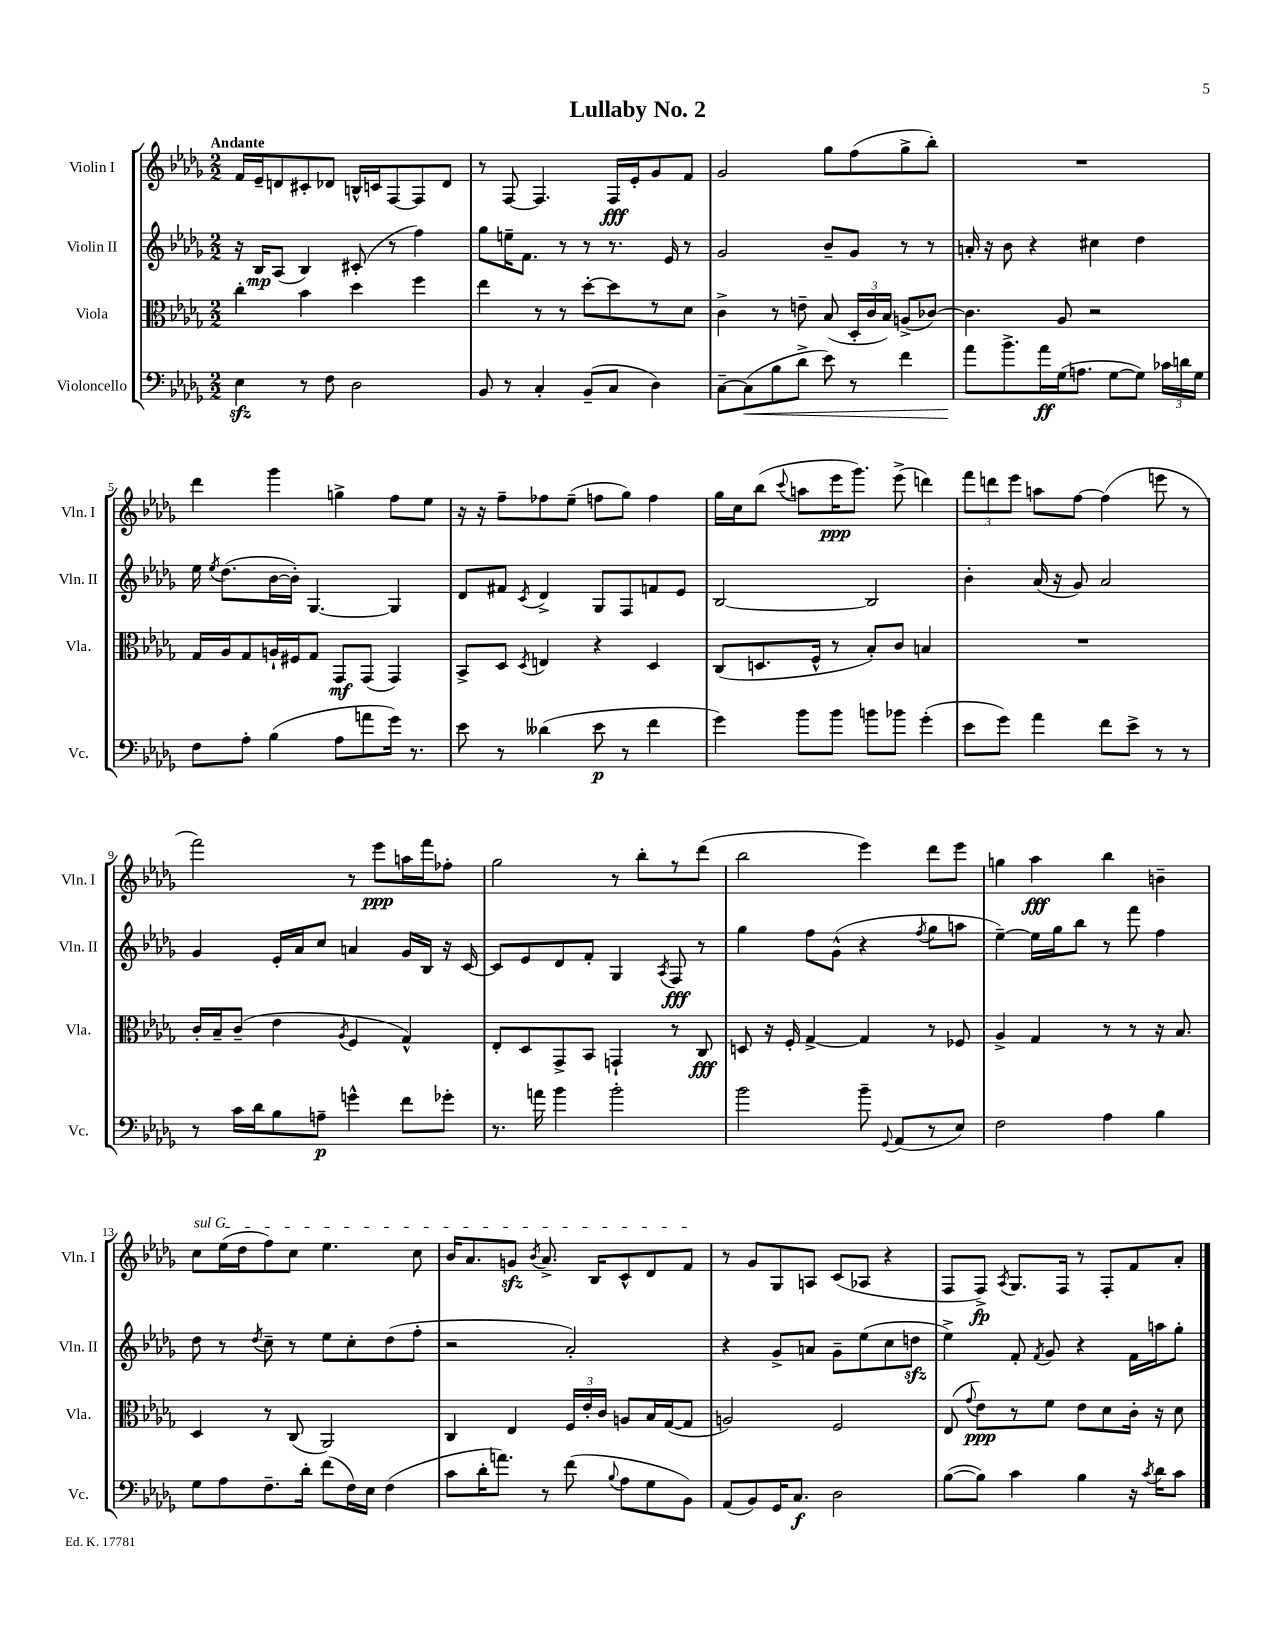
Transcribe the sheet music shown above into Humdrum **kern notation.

**kern	**kern	**kern	**kern
*staff4	*staff3	*staff2	*staff1
*clefF4	*clefC3	*clefG2	*clefG2
*k[b-e-a-d-g-]	*k[b-e-a-d-g-]	*k[b-e-a-d-g-]	*k[b-e-a-d-g-]
*M2/2	*M2/2	*M2/2	*M2/2
4E-	4cc'	16r	16f
.	.	16B-	16e-~
.	.	(8A-	8d
8r	4b-	4B-)	8c#'
8F	.	.	8d-
2D-	4dd-	(8c#'	16B^^
.	.	.	16c
.	.	8r	[8F
.	4ff	4ff)	8F]
.	.	.	8d-
=	=	=	=
8BB-	4ee-	8gg-	8r
8r	.	16ee~	[8F
.	.	8.f	.
4C'	8r	.	4.F]
.	8r	8r	.
(8BB-~	[8dd-'	8r	.
8C	8dd-]	8.r	16F
.	.	.	16e-'
4D-)	8r	.	8g-
.	.	16e-	.
.	8d-	8r	8f
=	=	=	=
[8C~	4c^	2g-	2g-
(8C]	.	.	.
8B-	8r	.	.
8d-^	8e~	.	.
8e-)	(8B-	8b-~	8gg-
8r	24D-'	8g-	(8ff
.	24c	.	.
.	24B-)	.	.
4f	(8A^	8r	8gg-^
.	[8c-)	8r	8bb-')
=	=	=	=
8a-	4.c-]	16a'	1r
.	.	16r	.
8.b-^	.	8b-	.
.	.	4r	.
16a-	.	.	.
(16G-	8A-	.	.
8.A	.	.	.
.	2r	4cc#	.
[8G-	.	.	.
8G-])	.	4dd-	.
24c-	.	.	.
24d	.	.	.
24G-	.	.	.
=	=	=	=
8F	16G-	16ee-	4ddd-
.	.	8qee-	.
.	16A-	(8.dd-	.
8A-'	8G-	.	.
(4B-	16A`	[16b-	4ggg-
.	16F#	16b-'])	.
.	8G-	[4.G-	.
8A-	8GG-	.	4gg^
8a	(8GG-	.	.
16g-)	4GG-)	4G-]	8ff
8.r	.	.	.
.	.	.	8ee-
=	=	=	=
8e-	8BB-^	8d-	16r
.	.	.	16r
8r	8D-	8f#	8ff~
.	8qD-	8qc	.
(4d--	4E	4d-^	8ff-
.	.	.	(8ee-~
8e-	4r	8G-	8ff
8r	.	8F	8gg-)
4f	4D-	8f	4ff
.	.	8e-	.
=	=	=	=
4g-)	(8C	[2B-	16gg-
.	.	.	16cc
.	8.D	.	(8bb-
.	.	.	8qqccc
8b-	.	.	8aa
.	16F^^	.	.
8b-	8r	.	16eee-
.	.	.	8.ggg-)
8b	8B-')	2B-]	.
8b-	8c	.	(8eee-^
(4g-'	4B	.	4ddd)
=	=	=	=
8e-	1r	4b-'	12fff
.	.	.	12ddd
8g-)	.	.	.
.	.	.	12eee-
4a-	.	(16a-	8aa
.	.	16r	.
.	.	8g-)	[8ff
8f	.	2a-	(4ff]
8e-^	.	.	.
8r	.	.	8eee
8r	.	.	8r
=	=	=	=
8r	16c'	4g-	2fff)
.	16B-~	.	.
16c	(8c~	.	.
16d-	.	.	.
8B-	4e-	16e-'	.
.	.	16a-	.
8A~	.	8cc	.
.	8qA-	.	.
4g^^	4F	4a	8r
.	.	.	8eee-
8f	4G-^^)	16g-	16aa
.	.	16B-	16fff
8g-'	.	16r	8ff-'
.	.	[16c	.
=	=	=	=
8.r	8E-'	8c]	2gg-
.	8D-	8e-	.
16a	.	.	.
4b-	8GG-^	8d-	.
.	8BB-	8f'	.
2b-'	4GG`	4G-	8r
.	.	.	8bb-'
.	.	8qA-	.
.	8r	8F	8r
.	8C	8r	(8ddd-
=	=	=	=
2b-	8D	4gg-	2bb-
.	16r	.	.
.	16F'	.	.
.	[4G-^	8ff	.
.	.	(8g-^^	.
8b-~	4G-]	4r	4eee-)
8qqGG-	.	.	.
(8AA-	.	.	.
.	.	8qff	.
8r	8r	8gg-	8ddd-
8E-)	8F-	8aa	8eee-
=	=	=	=
2F	4A-^	[4ee-~)	4gg
.	4G-	16ee-]	4aa-
.	.	16gg-	.
.	.	8bb-	.
4A-	8r	8r	4bb-
.	8r	8fff	.
4B-	16r	4ff	4b~
.	8.B-	.	.
=	=	=	=
8G-	4D-	8dd-	8cc
8A-	.	8r	(16ee-
.	.	.	16dd-
.	.	8qdd-	.
8.F~	8r	8cc~	8ff)
.	(8C	8r	8cc
16d-'	.	.	.
(8f	2AA-)	8ee-	4.ee-
16F)	.	8cc'	.
16E-	.	.	.
(4F	.	(8dd-	.
.	.	8ff'	8cc
=	=	=	=
8c	4C	2r	16b-
.	.	.	8.a-
16d-'	.	.	.
8.a)	.	.	.
.	4E-	.	8g
.	.	.	8qb-
8r	.	.	8.a-^
(8f	24F	2a-')	.
.	24e-'	.	.
.	.	.	16B-
.	24c	.	.
8qqB-	.	.	.
8A-	8A	.	8c^^
8G-	16B-	.	8d-
.	([16G-	.	.
8BB-)	8G-]	.	8f
=	=	=	=
(8AA-	2A)	4r	8r
8BB-)	.	.	8g-
16GG-	.	8g-^	8G-
8.C	.	.	.
.	.	8a	8A
2D-	2F	8g-~	(8c
.	.	(8ee-	8A-
.	.	8cc	4r
.	.	8dd	.
=	=	=	=
([8B-	(8E-	4ee-^)	8F
.	8qqg-	.	.
8B-])	8e-)	.	8F^)
.	.	.	8qA-
4c	8r	8f'	8.G-
.	.	8qf	.
.	8f	8g-	.
.	.	.	16F
4B-	8e-	4r	8r
.	8d-	.	8F'
16r	16c'	16f	8f
8qc	.	.	.
16d-	16r	16aa	.
8c	8d-	8gg-'	8a-'
==	==	==	==
*-	*-	*-	*-
